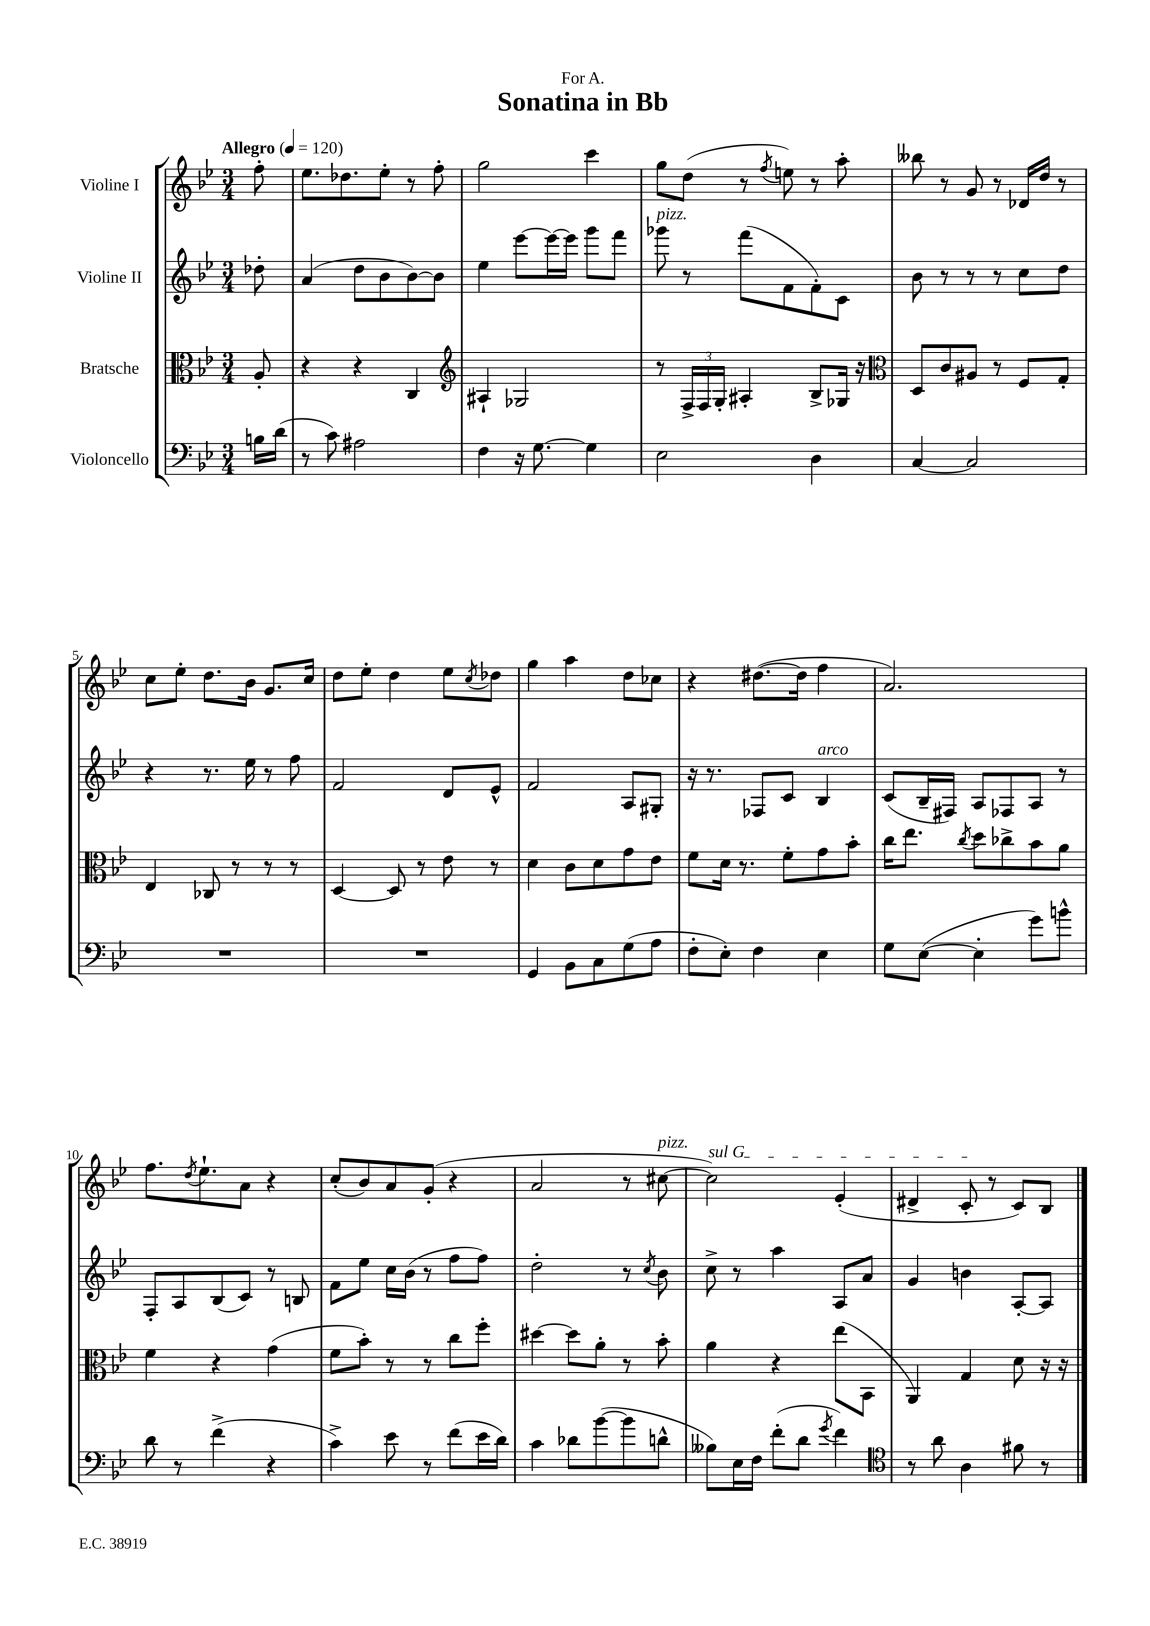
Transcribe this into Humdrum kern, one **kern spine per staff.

**kern	**kern	**kern	**kern
*staff4	*staff3	*staff2	*staff1
*clefF4	*clefC3	*clefG2	*clefG2
*k[b-e-]	*k[b-e-]	*k[b-e-]	*k[b-e-]
*M3/4	*M3/4	*M3/4	*M3/4
*MM120	*MM120	*MM120	*MM120
16B\LL	8A'/	8dd-'\	8ff'\
(16d\JJ	.	.	.
=	=	=	=
8r	4r	(4a/	8.ee-\L
8c\)	.	.	.
.	.	.	8.dd-\
2A#\	4r	8dd\L	.
.	.	8b-\	8ee-'\J
.	4C/	[8b-\)	8r
.	.	8b-\]J	8ff'\
=	=	=	=
*	*clefG2	*	*
4F\	4A#`/	4ee-\	2gg\
16r	2G-/	[8eee-\L	.
[8.G\	.	.	.
.	.	16eee-\_L	.
.	.	16eee-\]JJ	.
4G\]	.	8ggg\L	4ccc\
.	.	8fff\J	.
=	=	=	=
2E-\	8r	8ggg-\	8gg\L
.	24F^/LL	8r	(8dd\J
.	24F/	.	.
.	24G'/JJ	.	.
.	4A#'/	(8fff\L	8r
.	.	.	8qff/
.	.	8f\	8ee\)
4D\	8B-^/L	8f'\)	8r
.	16G-/Jk	8c\J	8aa'\
.	16r	.	.
=	=	=	=
*	*clefC3	*	*
[4C/	8D/L	8b-\	8bb--\
.	8c/	8r	8r
2C/]	8A#/J	8r	8g/
.	8r	8r	8r
.	8F/L	8cc\L	16d-/LL
.	.	.	16dd/JJ
.	8G'/J	8dd\J	8r
=	=	=	=
2.r	4E-/	4r	8cc\L
.	.	.	8ee-'\J
.	8C-/	8.r	8.dd\L
.	8r	.	.
.	.	16ee-\	16b-\Jk
.	8r	8r	8.g/L
.	8r	8ff\	.
.	.	.	16cc/Jk
=	=	=	=
2.r	[4D/	2f/	8dd\L
.	.	.	8ee-'\J
.	8D/]	.	4dd\
.	8r	.	.
.	8e-\	8d/L	8ee-\L
.	.	.	8qcc/
.	8r	8e-^^/J	8dd-\J
=	=	=	=
4GG/	4d\	2f/	4gg\
8BB-\L	8c\L	.	4aa\
8C\	8d\	.	.
(8G\	8g\	8A/L	8dd\L
8A\J	8e-\J	8G#'/J	8cc-\J
=	=	=	=
8F'\L	8f\L	16r	4r
.	.	8.r	.
8E-'\J)	16d\Jk	.	.
.	8.r	.	.
4F\	.	8F-/L	([8.dd#\L
.	8f'\L	8c/J	.
.	.	.	16dd#\]Jk
4E-\	8g\	4B-/	4ff\
.	8b-'\J	.	.
=	=	=	=
8G\L	16cc\LK	(8c/L	2.a/)
.	8.ee-\J	.	.
([8E-\J	.	16B-~/L	.
.	.	16F#/JJ)	.
.	8qcc/	.	.
4E-'\]	8dd\L	8A/L	.
.	8cc-^\	8F-/	.
8g\L)	8b-\	8A/J	.
8b^^\J	8a\J	8r	.
=	=	=	=
8d\	4f\	8F'/L	8.ff\L
8r	.	8A/	.
.	.	.	8qdd/
.	.	.	8.ee-`\
(4f^\	4r	(8B-/	.
.	.	8c/J)	8a\J
4r	(4g\	8r	4r
.	.	8B/	.
=	=	=	=
4c^\)	8f\L	8f\L	(8cc'/L
.	8b-'\J)	8ee-\J	8b-/)
8e-\	8r	16cc\LL	8a/
.	.	(16b-\JJ	.
8r	8r	8r	(8g'/J
(8f\L	8cc\L	8ff\L	4r
16e-\L	8ff'\J	8ff\J)	.
16d\JJ)	.	.	.
=	=	=	=
4c\	[4dd#\	2dd'\	2a/
8d-\L	8dd#\]L	.	.
([8b-\	8a'\J	.	.
8b-\]	8r	8r	8r
.	.	8qcc/	.
8d^^\J	8b-'\	8b-\	[8cc#\
=	=	=	=
8B--\L)	4a\	8cc^\	2cc#\])
16E-\L	.	8r	.
16F\JJ	.	.	.
(8f'\L	4r	4aa\	.
8d\J	.	.	.
8qg/	.	.	.
4f\)	(8ee-\L	8A/L	(4e-'/
.	8BB-\J	8a/J	.
=	=	=	=
*clefC4	*	*	*
8r	4AA/)	4g/	4d#^/
8a\	.	.	.
4A\	4G/	4b\	8c'/
.	.	.	8r
8f#\	8d\	[8A'/L	8c/L)
8r	16r	8A/]J	8B-/J
.	16r	.	.
==	==	==	==
*-	*-	*-	*-
